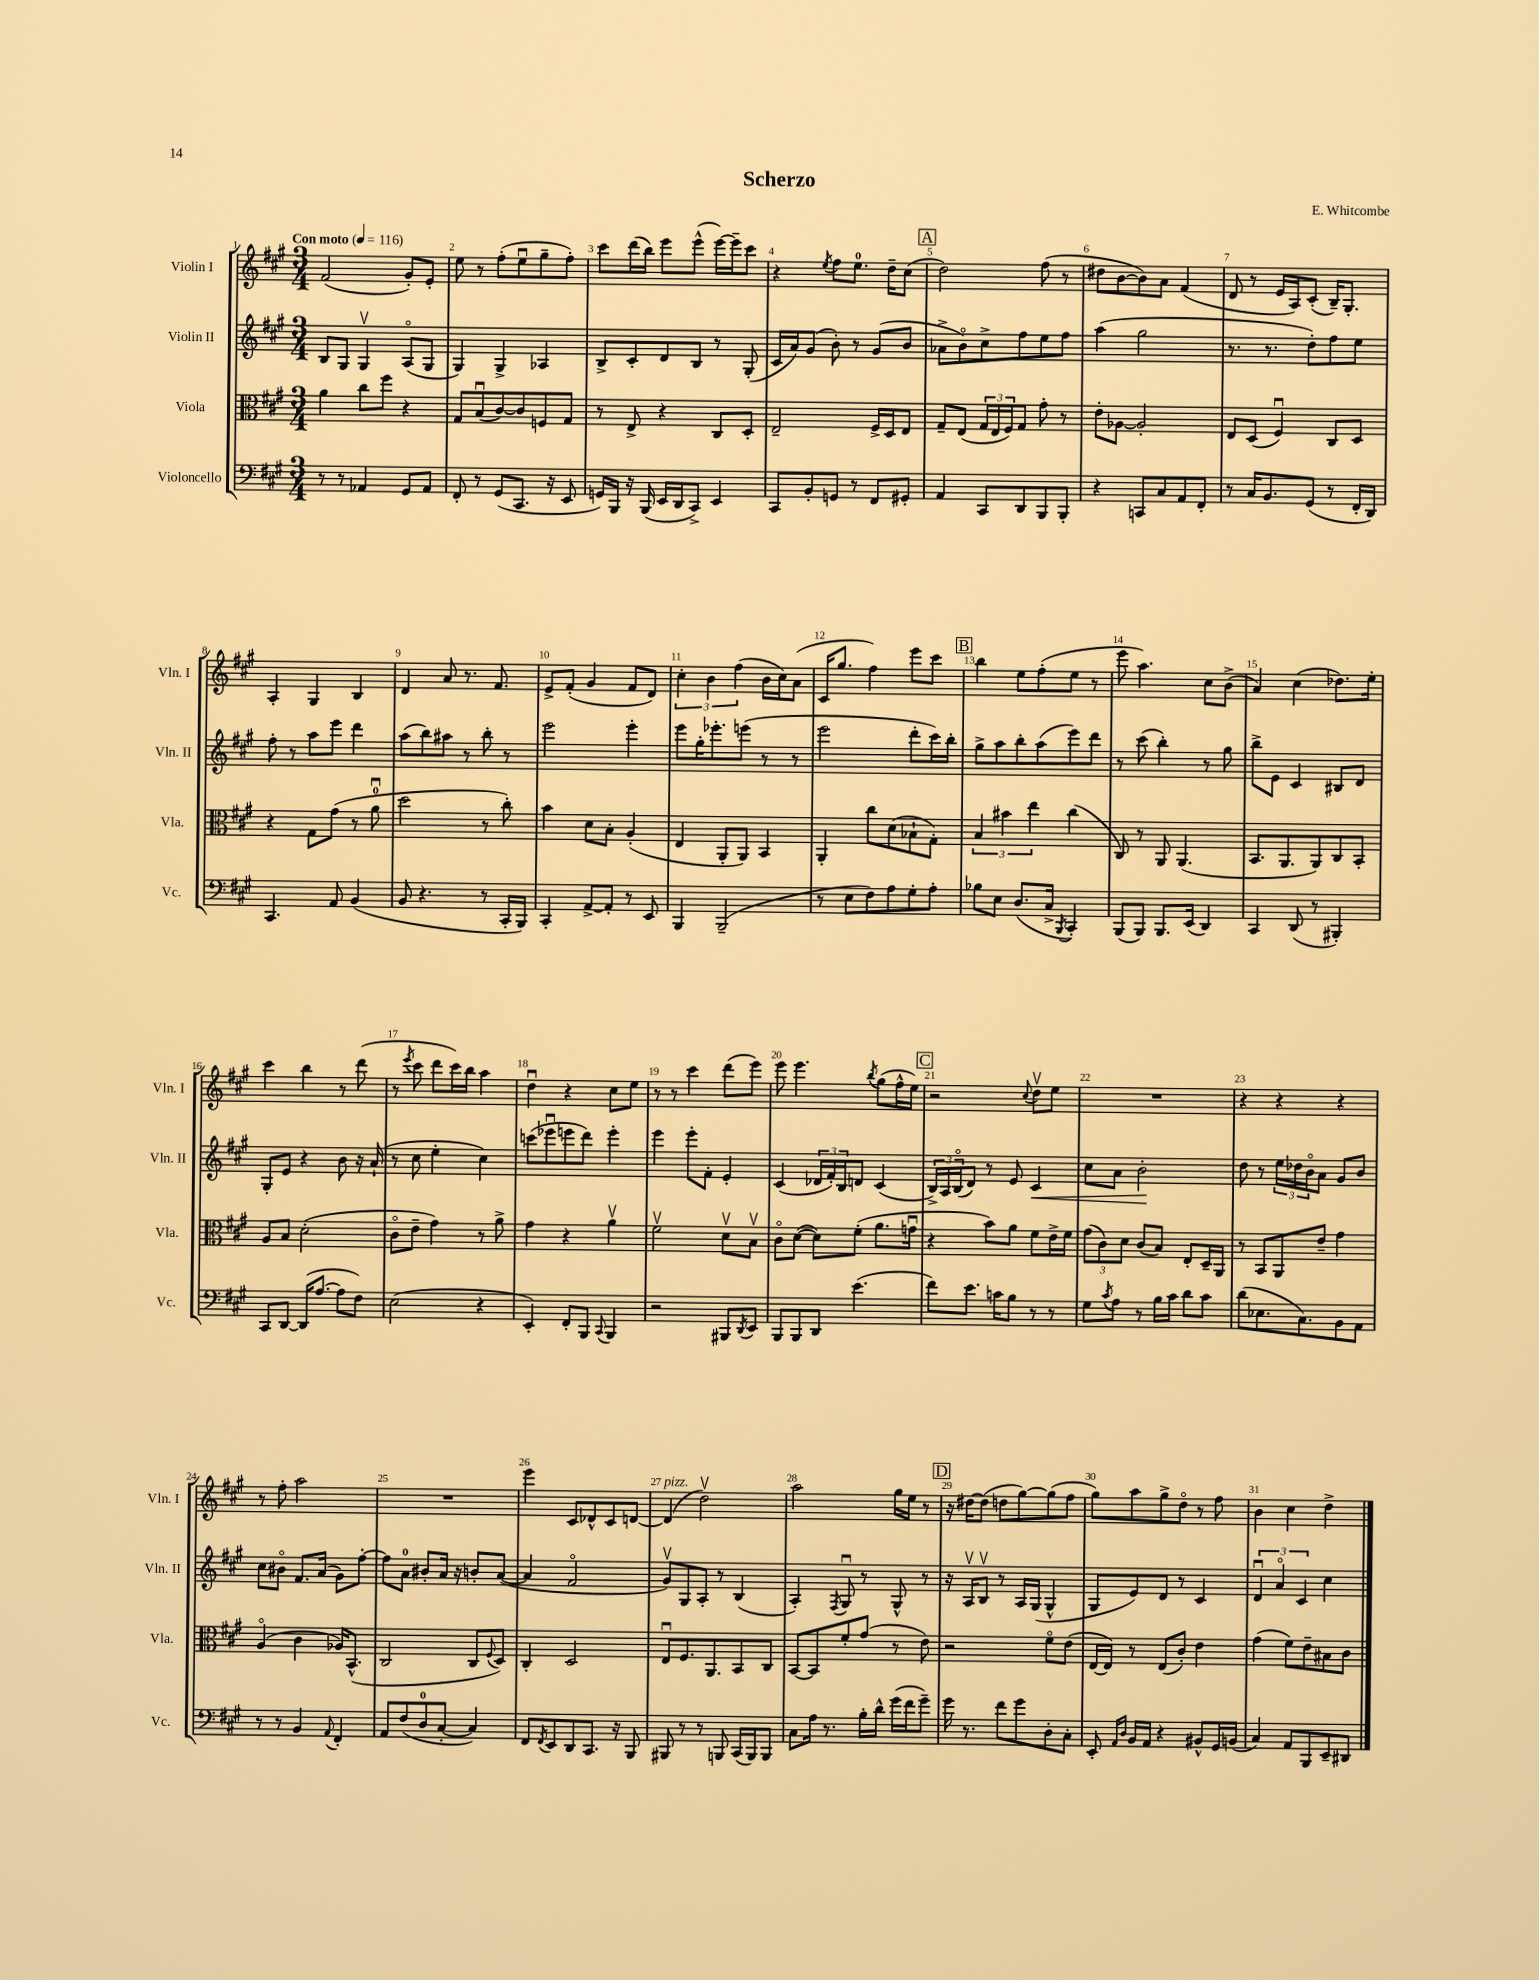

**kern	**kern	**kern	**dynam	**kern
*part4	*part3	*part2	*part2	*part1
*staff4	*staff3	*staff2	*staff2	*staff1
*I"Violoncello	*I"Viola	*I"Violin II	*	*I"Violin I
*I'Vc.	*I'Vla.	*I'Vln. II	*	*I'Vln. I
*clefF4	*clefC3	*clefG2	*	*clefG2
*k[f#c#g#]	*k[f#c#g#]	*k[f#c#g#]	*	*k[f#c#g#]
*M3/4	*M3/4	*M3/4	*	*M3/4
*MM116	*MM116	*MM116	*	*MM116
=1	=1	=1	=1	=1
!	!	!	!	!LO:TX:a:B:t=Con moto
8r	4a\	8B/L	.	(2f#/
8r	.	8G#/J	.	.
4AA-X/	8cc#\L	4G#v/	.	.
.	8ff#\J	.	.	.
8GG#/L	4r	(8A/L	.	8g#'/L)
8AA-/J	.	8G#/J	.	8e'/J
=2	=2	=2	=2	=2
8FF#'/	8G#/L	4G#/)	.	8ee\
8r	(8Bu/	.	.	8r
(8GG#/L	[8c#/)	4G#^/	.	(8ff#'\L
8.CC#/J	8c#/]	.	.	8eeu\
.	8Fn/	4A-X/	.	8gg#~\
16r	.	.	.	.
8EE/	8G#/J	.	.	8ff#'\J)
=3	=3	=3	=3	=3
16GGn/LL)	8r	8B^/L	.	8ccc#\L
16BBB/JJ	.	.	.	.
16r	8E^/	8c#'/	.	(16ddd\L
(16BBB/	.	.	.	16bb\JJ)
16EE/LL	4r	8d/	.	8eee\L
16DD/J	.	.	.	.
8CC#^/J)	.	8B/J	.	(8eee^^\J
4EE/	8C#/L	8r	.	[16eee\LL)
.	.	.	.	16eee~\J]
.	8D'/J	(8G#'/	.	8ccc#\J
=4	=4	=4	=4	=4
8CC#/L	2E~/	16c#/LL	.	4r
.	.	16a/J)	.	.
8BB'/	.	(8g#/J	.	.
.	.	.	.	8qee/
8GGn/J	.	8b'\)	.	8ff#\L
8r	.	8r	.	8.ee\J
8FF#/L	16F#^/LL	(8g#/L	.	.
.	16D/J	.	.	16dd~\KL
8GG#X'/J	8E/J	8b/J	.	(8cc#\J
!!LO:REH:place=s1:t=A
=5	=5	=5	=5	=5
4AA/	8G#~/L	8a-X^\L	.	2dd\)
.	(8E/J	8b\)	.	.
8CC#/L	24G#/LL	8cc#^\	.	.
.	24E/	.	.	.
.	24F#/J)	.	.	.
8DD/	8G#/J	8ff#\	.	.
8BBB/	8g#'\	8ee\	.	(8ff#\
8BBB'/J	8r	8ff#\J	.	8r
=6	=6	=6	=6	=6
4r	8e'\L	(4aa\	.	8dd#X\L
.	[8A-X\J	.	.	[8b\
8CCn/L	2A-'/]	2gg#\	.	8b\])
8C#/	.	.	.	8a\J
8AA/	.	.	.	(4f#/
8FF#'/J	.	.	.	.
=7	=7	=7	=7	=7
8r	8E/L	8.r	.	8d/
16C#/KL	(8D/J	.	.	8r
8.BB/	.	8.r	.	.
.	4F#u/)	.	.	16e/LL
.	.	.	.	16A/J)
(8GG#/J	.	8dd'\L)	.	(8c#'/J
8r	8C#/L	8ff#\	.	16B~/KL)
.	.	.	.	8.G#'/J
16FF#'/LL	8D/J	8ee\J	.	.
16DD/JJ)	.	.	.	.
!!LO:LB:g=z
=8	=8	=8	=8	=8
4.CC#/	4r	8ff#'\	.	4A'/
.	.	8r	.	.
.	8G#\L	8aa\L	.	4G#/
8AA/	(8g#\J	8eee\J	.	.
(4BB/	8r	4ddd\	.	4B/
.	8au\	.	.	.
=9	=9	=9	=9	=9
8BB/	2dd\	(8aa\L	.	4d/
4.r	.	8bb\)	.	.
.	.	8aa#X\J	.	8a/
.	.	8r	.	8.r
8r	8r	8bb'\	.	.
.	.	.	.	8.f#/
16CC#'/LL	8cc#'\)	8r	.	.
16BBB/JJ)	.	.	.	.
=10	=10	=10	=10	=10
4CC#'/	4b\	2eee\	.	8e^/L
.	.	.	.	(8f#'/J
[8AA^/L	8d\L	.	.	4g#/
8AA'/J]	8B'\J	.	.	.
8r	(4A'/	4eee'\	.	8f#/L
8EE/	.	.	.	8d/J)
=11	=11	=11	=11	=11
4BBB/	4E/	8eee\L	.	6cc#'\
.	.	16gg#'\K	.	.
.	.	.	.	6b\
.	.	8.eee-X'\	.	.
(2BBB~/	8AA'/L	.	.	.
.	.	.	.	(6ff#\
.	8AA/J)	(8eeen\J	.	.
.	4BB/	8r	.	16b\LL
.	.	.	.	16cc#\J)
.	.	8r	.	(8a\J
=12	=12	=12	=12	=12
8r	4AA'/	2eee\	.	16c#/KL
.	.	.	.	8.gg#/J
8E\L	.	.	.	.
8F#\)	8cc#\L	.	.	4ff#\)
8A\	(8d\	.	.	.
8G#'\	8B-X`\	8ddd'\L	.	8eee\L
8A'\J	8G#'\J)	16ccc#\L)	.	8ccc#\J
.	.	16bb'\JJ	.	.
!!LO:REH:place=s1:t=B
=13	=13	=13	=13	=13
8B-X\L	6B/	8gg#^\L	.	4bb\
8E\J	.	8aa\	.	.
.	6b#X\	.	.	.
(8.D/L	.	8bb'\	.	8ee\L
.	6ee\	.	.	.
.	.	(8aa\	.	(8ff#'\
16C#^/Jk	.	.	.	.
8qBBB/	.	.	.	.
4CC#'/)	(4cc#\	8eee\)	.	8ee\J
.	.	8ddd\J	.	8r
=14	=14	=14	=14	=14
(8BBB/L	8C#/)	8r	.	8eee\
8BBB/J)	8r	(8ccc#\	.	4.aa\)
8.BBB/L	8AA/	4bb'\)	.	.
.	(4.AA/	.	.	.
(16EE/Jk	.	.	.	.
4DD/)	.	8r	.	8cc#\L
.	.	8gg#\	.	(8b^\J
=15	=15	=15	=15	=15
4CC#/	8.BB/L	8bb^\L	.	4a/)
.	.	8e\J	.	.
.	8.AA/	.	.	.
(8DD/	.	4c#/	.	(4cc#\
8r	8AA/)	.	.	.
4BBB#X'/)	8C#/	8B#X/L	.	8.dd-X\L)
.	8BB'/J	8d/J	.	.
.	.	.	.	16ee'\Jk
!!LO:LB:g=z
=16	=16	=16	=16	=16
8CC#/L	8A/L	8G#'/L	.	4ccc#\
[8DD/J	8B/J	8e/J	.	.
(16DD/KL]	(2d'\	4r	.	4bb\
[8.A/J	.	.	.	.
8A\L]	.	8b\	.	8r
8F#\J)	.	16r	.	(8ddd\
.	.	(16a`/	.	.
=17	=17	=17	=17	=17
(2E\	8c#\L	8r	.	8r
.	.	.	.	8qeee/
.	8e~\J	8cc#\	.	8ccc#\
.	4g#\)	4ee'\	.	8ddd\L
.	.	.	.	16ccc#\L)
.	.	.	.	16bb\JJ
4r	8r	4cc#\)	.	4aa\
.	8a^\	.	.	.
=18	=18	=18	=18	=18
4EE'/)	4g#\	(8cccn\L	.	4ddu\
.	.	8eee-Xu\	.	.
8FF#'/L	4r	8eeen\	.	4r
8BBB/J	.	8ddd\J)	.	.
8qqCC#/	.	.	.	.
4BBB/	4av\	4eee'\	.	8cc#\L
.	.	.	.	8ee\J
=19	=19	=19	=19	=19
2r	2f#v\	4eee\	.	8r
.	.	.	.	8r
.	.	8eee'\L	.	4ccc#\
.	.	8f#'\J	.	.
8BBB#X/L	8dv\L	4e'/	.	(8ddd\L
8qDD/	.	.	.	.
8EE/J	8Bv\J	.	.	8eee\J)
=20	=20	=20	=20	=20
8BBB/L	8c#\L	(4c#/	.	8eee\
8BBB/	([8d\J	.	.	4.eee\
8DD/J	8d\L])	24d-X/LL	.	.
.	.	24f#'/)	.	.
.	.	24B/J	.	.
(4.e\	(8f#'\J	8dn/J	.	.
.	.	.	.	8qbb/
.	8.a\L	(4c#/	.	(8gg#\L
.	.	.	.	16ff#^^\L
.	16gnu\Jk	.	.	16ee\JJ)
!!LO:REH:place=s1:t=C
=21	=21	=21	=21	=21
8f#\L)	4r	24B^/LL)	.	2r
.	.	24A/	.	.
.	.	(24B/J	.	.
8.e\J	.	8d/J)	.	.
.	8b\L)	8r	.	.
16cn\KL	.	.	.	.
8B\J	8a\J	8e/	.	.
.	.	.	.	8qqcc#/
!	!	!	!LO:HP:b	!
8r	8f#\L	4c#/	<	8ddv\L
8r	16e^\L	.	.	8ee\J
.	16f#\JJ	.	.	.
=22	=22	=22	=22	=22
8G#\L	(12g#\L	8cc#\L	.	2.r
.	12c#\)	.	.	.
8qc#/	.	.	.	.
8A\J	.	8a\J	.	.
.	12d\J	.	.	.
8r	(8c#/L	2b'\	.	.
16B\LL	8B/J)	.	.	.
16c#\JJ	.	.	.	.
8d\L	8E'/L	.	.	.
8c#\J	16D~/L	.	.	.
.	16AA/JJ	.	.	.
.	.	.	[	.
=23	=23	=23	=23	=23
(8d\L	8r	8dd\	.	4r
8.E-X\	8BB/L	8r	.	.
.	8AA/	24ee\LL	.	4r
.	.	24dd-X\	.	.
8.C#\)	.	.	.	.
.	.	24b\J	.	.
.	8e~/J	8a\J	.	.
8BB\	4g#\	8g#/L	.	4r
8AA\J	.	8b/J	.	.
!!LO:LB:g=z
=24	=24	=24	=24	=24
8r	(4A/	8cc#\L	.	8r
8r	.	8b#X\J	.	8ff#'\
4BB/	4c#\	8.f#/L	.	2aa\
.	.	(16a/Jk	.	.
8qqAA/	.	.	.	.
4FF#'/	16A-X/KL)	8g#\L)	.	.
.	(8.BB^^/J	.	.	.
.	.	[8ff#'\J	.	.
=25	=25	=25	=25	=25
8AA/L	2C#/	8ff#\L]	.	2.r
(8F#/	.	8a\J	.	.
8D/	.	8b#X'/L	.	.
[8C#'/J	.	16a/Jk	.	.
.	.	16r	.	.
4C#/])	8C#/L	8bn'/L	.	.
.	8qqF#/	.	.	.
.	8D/J)	([8a/J	.	.
=26	=26	=26	=26	=26
8FF#/L	4C#'/	4a/]	.	4eee\
8qFF#/	.	.	.	.
8EE/	.	.	.	.
8DD/	2D/	2f#/	.	8c#/L
8.CC#/J	.	.	.	8d-X^^/
.	.	.	.	8c#/
16r	.	.	.	.
8BBB/	.	.	.	[8dn/J
=27	=27	=27	=27	=27
!	!	!	!	!LO:TX:a:i:t=pizz.
8BBB#X/	8Eu/L	8g#v/L)	.	(4d/]
8r	8.F#/	8G#/	.	.
8r	.	8A'/J	.	2ddv\)
.	8.AA/	.	.	.
8BBBn/	.	8r	.	.
(16CC#/LL	8BB/	(4B/	.	.
16BBB/J)	.	.	.	.
8BBB/J	8C#/J	.	.	.
=28	=28	=28	=28	=28
8C#\L	[8BB/L	4A'/)	.	2aa\
16A\Jk	8BB/]	.	.	.
8.r	.	.	.	.
.	.	8qF#/	.	.
.	8f#'/	8G#u/	.	.
16B'\LL	(8g#/J	8r	.	.
16d^^\JJ	.	.	.	.
(16g#\LL	8r	8G#^^/	.	16gg#\LL
16f#\J	.	.	.	16ee\JJ
8g#~\J)	8e\)	8r	.	8r
!!LO:REH:place=s1:t=D
=29	=29	=29	=29	=29
16g#\	2r	16r	.	16r
8.r	.	16Av/KL	.	[16dd#X\KL
.	.	8Bv/J	.	(8dd#\J]
8f#\L	.	8r	.	8ddn\L
8g#\	.	16A/LL	.	[8gg#\)
.	.	(16G#/JJ	.	.
8D'\	8f#\L	4G#^^/	.	(8gg#\]
8C#'\J	(8e\J	.	.	8ff#\J
=30	=30	=30	=30	=30
8EE'/	[16E/LL	8G#/L	.	8gg#\L)
.	16E/JJ])	.	.	.
16qqAA/LL	.	.	.	.
16qqD/JJ	.	.	.	.
16BB/LL	8r	8e/)	.	8aa\
16AA/JJ	.	.	.	.
4r	(8E/L	8d/J	.	8gg#^\
.	8c#'/J)	8r	.	8dd\J
8BB#X^^/L	4e\	4c#/	.	8r
16GG#/L	.	.	.	8ff#\
(16BBn/JJ	.	.	.	.
=31	=31	=31	=31	=31
4C#/)	(4g#\	6du/	.	4b\
.	.	6a/	.	.
8AA/L	8f#\L)	.	.	4cc#\
.	.	6c#/	.	.
8BBB/	8e~\	.	.	.
8EE~/	8B#X\	4cc#\	.	4dd^\
8DD#X/J	8c#\J	.	.	.
==	==	==	==	==
*-	*-	*-	*-	*-
